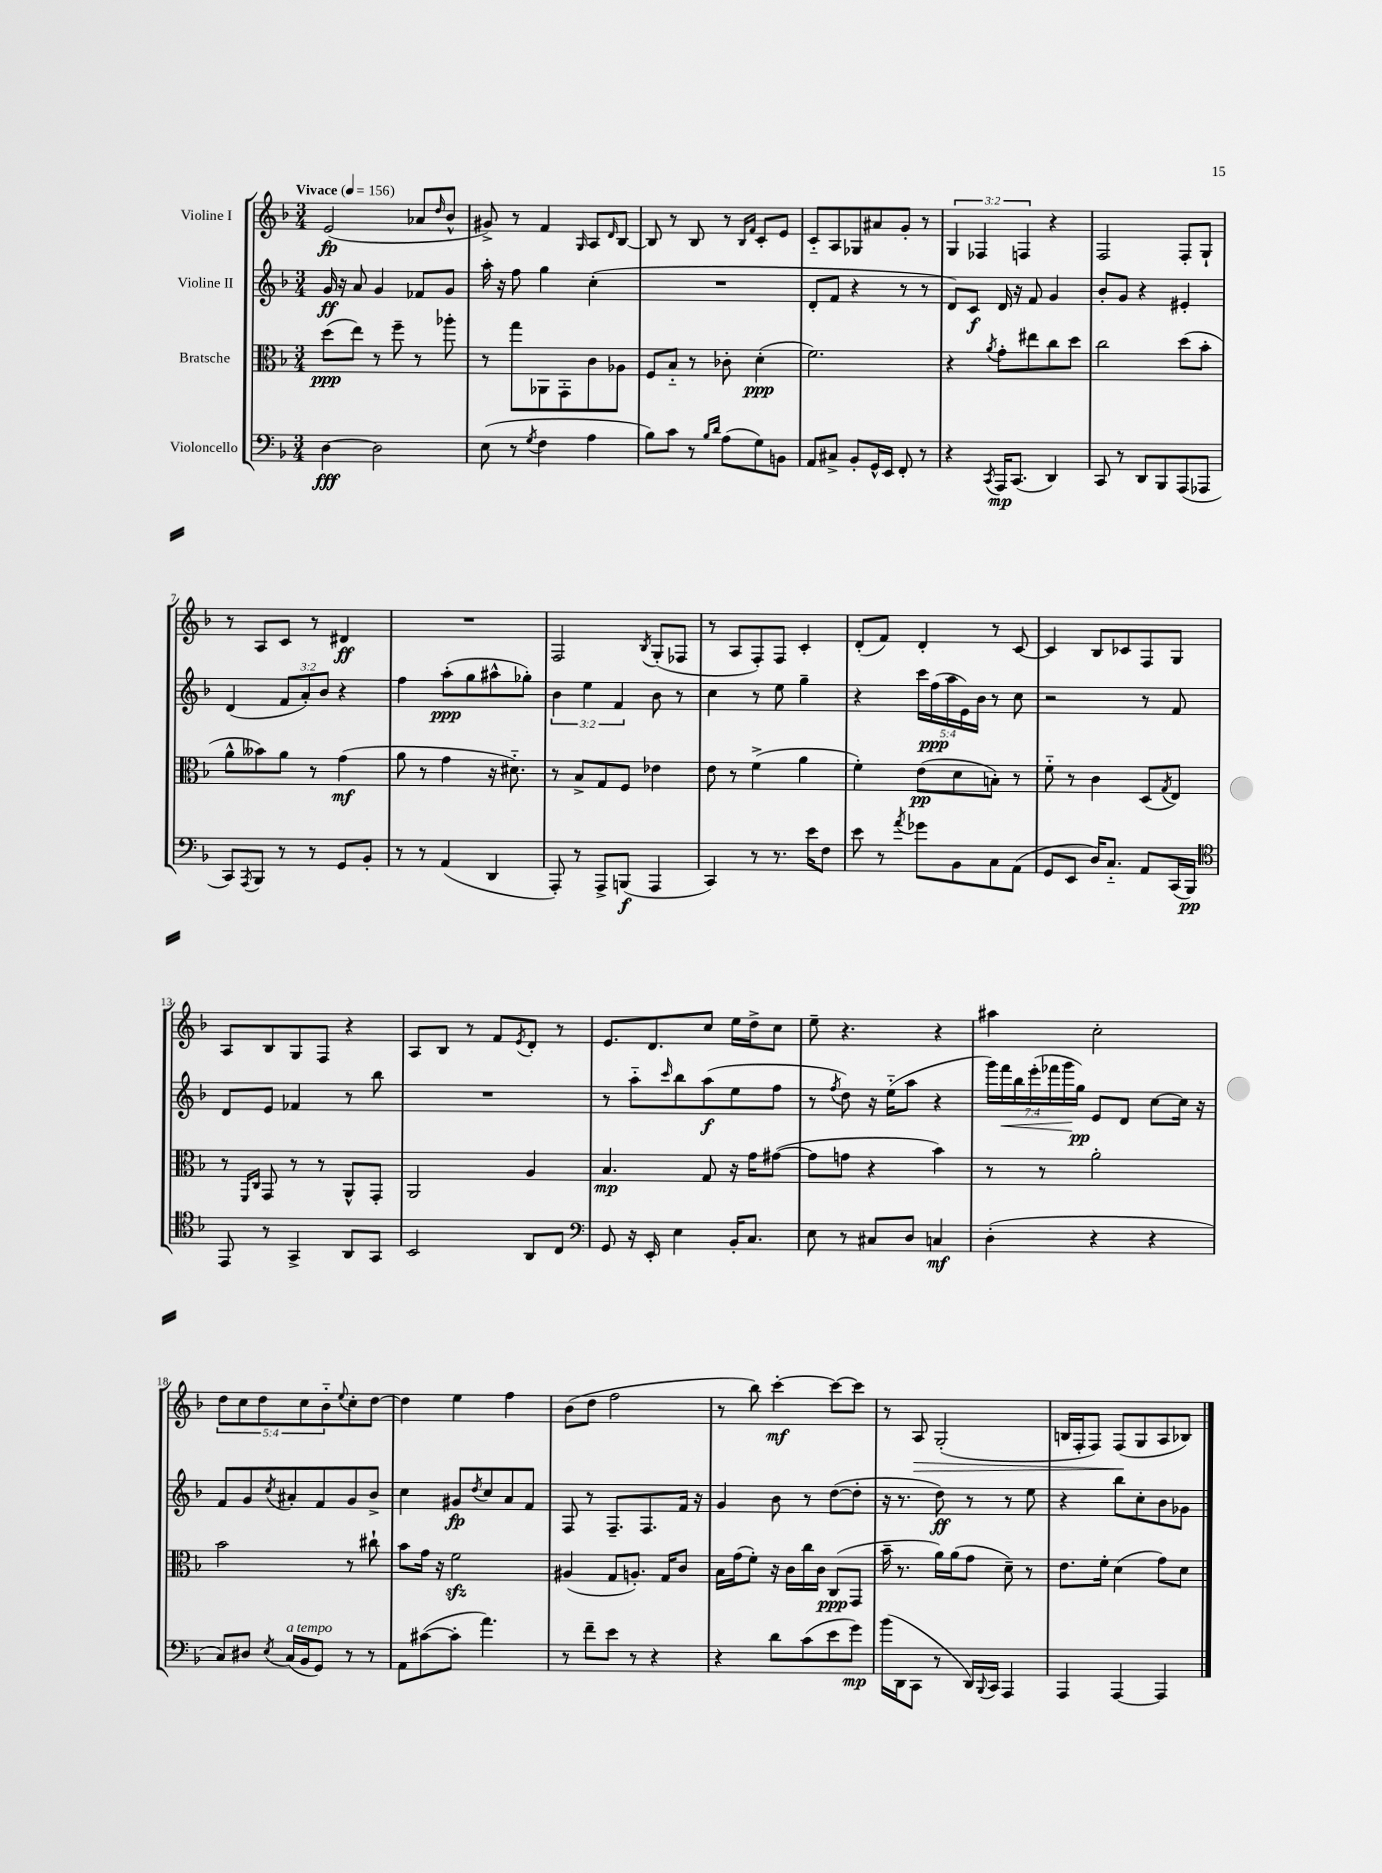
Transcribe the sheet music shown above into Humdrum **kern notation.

**kern	**dynam	**kern	**dynam	**kern	**dynam	**kern	**dynam
*part4	*part4	*part3	*part3	*part2	*part2	*part1	*part1
*staff4	*staff4	*staff3	*staff3	*staff2	*staff2	*staff1	*staff1
*I"Violoncello	*	*I"Bratsche	*	*I"Violine II	*	*I"Violine I	*
*clefF4	*	*clefC3	*	*clefG2	*	*clefG2	*
*k[b-]	*	*k[b-]	*	*k[b-]	*	*k[b-]	*
*M3/4	*	*M3/4	*	*M3/4	*	*M3/4	*
*MM156	*	*MM156	*	*MM156	*	*MM156	*
=1	=1	=1	=1	=1	=1	=1	=1
!	!	!	!	!	!	!LO:TX:a:B:t=Vivace	!
[4D\	fff	(8dd\L	ppp	16g/	ff	(2e/	fp
.	.	.	.	16r	.	.	.
.	.	8ee\J)	.	8a/	.	.	.
2D\]	.	8r	.	4g/	.	.	.
.	.	8ff~\	.	.	.	.	.
.	.	8r	.	8f-X/L	.	8a-X/L	.
.	.	.	.	.	.	16qqdd/	.
.	.	8aa-X'\	.	8g/J	.	8b-^^/J	.
=2	=2	=2	=2	=2	=2	=2	=2
(8E\	.	8r	.	16aa'\	.	8g#X^/)	.
.	.	.	.	16r	.	.	.
8r	.	8gg\L	.	8ff\	.	8r	.
8qG/	.	.	.	.	.	.	.
4F\	.	8AA-X\	.	4gg\	.	4f/	.
.	.	8GG'\	.	.	.	.	.
.	.	.	.	.	.	16qqG/	.
4A\	.	8c\	.	(4cc'\	.	8A/L	.
.	.	.	.	.	.	16qqd/	.
.	.	8A-X\J	.	.	.	[8B-/J	.
=3	=3	=3	=3	=3	=3	=3	=3
8B-\L)	.	8F/L	.	2.r	.	8B-/]	.
8c\J	.	8B-/J	.	.	.	8r	.
8r	.	8r	.	.	.	8B-/	.
16qqB-/LL	.	.	.	.	.	.	.
16qqd/JJ	.	.	.	.	.	.	.
(8A\L	.	8c-X'\	.	.	.	8r	.
.	.	.	.	.	.	16qqB-/LL	.
.	.	.	.	.	.	16qqf/JJ	.
8G\)	.	(4d'\	ppp	.	.	8c'/L	.
8BBn\J	.	.	.	.	.	8e/J	.
=4	=4	=4	=4	=4	=4	=4	=4
8AA/L	.	2.f\)	.	8d'/L	.	8c/L	.
8C#X^/J	.	.	.	8f/J	.	8A/	.
8BB-'/L	.	.	.	4r	.	8G-X/	.
16GG^^/L	.	.	.	.	.	8a#X/	.
16EE/JJ	.	.	.	.	.	.	.
8FF'/	.	.	.	8r	.	8g'/J	.
8r	.	.	.	8r	.	8r	.
=5	=5	=5	=5	=5	=5	=5	=5
4r	.	4r	.	8d/L)	.	6G/	.
.	.	.	.	8c/J	f	.	.
.	.	.	.	.	.	6F-X/	.
8qCC/	.	8qa/	.	.	.	.	.
16AAA/KL	mp	8g'\L	.	16d/	.	.	.
(8.CC/J	.	.	.	16r	.	.	.
.	.	.	.	.	.	6Fn/	.
.	.	8ee#X\	.	8f/	.	.	.
4DD/)	.	8cc\	.	4g/	.	4r	.
.	.	8dd\J	.	.	.	.	.
=6	=6	=6	=6	=6	=6	=6	=6
8CC/	.	2cc\	.	8b-'/L	.	2F/	.
8r	.	.	.	8g/J	.	.	.
8DD/L	.	.	.	4r	.	.	.
8BBB-/	.	.	.	.	.	.	.
(8AAA/	.	(8dd\L	.	4e#X'/	.	8F'/L	.
8AAA-X/J	.	8b-'\J	.	.	.	8G`/J	.
!!LO:LB:g=z
=7	=7	=7	=7	=7	=7	=7	=7
8CC/L)	.	8a^^\L	.	(4d/	.	8r	.
8qAAA/	.	.	.	.	.	.	.
8BBB-/J	.	8b--X\)	.	.	.	8A/L	.
8r	.	8a\J	.	12f/L	.	8c/J	.
.	.	.	.	12a'/)	.	.	.
8r	.	8r	.	.	.	8r	.
.	.	.	.	12b-/J	.	.	.
8GG/L	.	(4g\	mf	4r	.	4d#X/	ff
8BB-'/J	.	.	.	.	.	.	.
=8	=8	=8	=8	=8	=8	=8	=8
8r	.	8a\	.	4ff\	.	2.r	.
8r	.	8r	.	.	.	.	.
(4AA/	.	4g\	.	(8aa'\L	ppp	.	.
.	.	.	.	8gg\	.	.	.
4DD/	.	16r	.	8aa#X^^\	.	.	.
.	.	8.d#X\)	.	.	.	.	.
.	.	.	.	8gg-X'\J)	.	.	.
=9	=9	=9	=9	=9	=9	=9	=9
8AAA'/)	.	8r	.	6b-\	.	2F/	.
8r	.	8B-^/L	.	.	.	.	.
.	.	.	.	6ee\	.	.	.
8AAA^/L	.	8G/	.	.	.	.	.
.	.	.	.	6f/	.	.	.
(8BBBn/J	f	8F/J	.	.	.	.	.
.	.	.	.	.	.	8qB-/	.
4AAA/	.	4e-X\	.	8b-\	.	(8G'/L	.
.	.	.	.	8r	.	8F-X/J	.
=10	=10	=10	=10	=10	=10	=10	=10
4CC/)	.	8e\	.	4cc\	.	8r	.
.	.	8r	.	.	.	8A/L	.
8r	.	(4f^\	.	8r	.	8F'/)	.
8.r	.	.	.	8ee\	.	8F/J	.
.	.	4a\	.	4gg~\	.	4c'/	.
16e\KL	.	.	.	.	.	.	.
8F\J	.	.	.	.	.	.	.
=11	=11	=11	=11	=11	=11	=11	=11
8e\	.	4f'\)	.	4r	.	(8d'/L	.
8r	.	.	.	.	.	8f/J)	.
8qa/	.	.	.	.	.	.	.
8g-X\L	.	(8e\L	pp	20ccc\LL	.	4d'/	.
.	.	.	.	(20ff\	ppp	.	.
.	.	.	.	20aa\	.	.	.
8BB-\	.	8d\	.	.	.	.	.
.	.	.	.	20e\)	.	.	.
.	.	.	.	20b-\JJ	.	.	.
8C\	.	8Bn'\J)	.	8r	.	8r	.
(8AA\J	.	8r	.	8cc\	.	[8c/	.
=12	=12	=12	=12	=12	=12	=12	=12
8GG/L	.	8f\	.	2r	.	4c/]	.
8EE/J	.	8r	.	.	.	.	.
16D/KL)	.	4c\	.	.	.	8B-/L	.
8.C/J	.	.	.	.	.	.	.
.	.	.	.	.	.	8c-X/	.
8AA/L	.	(8D/L	.	8r	.	8F/	.
.	.	8qG/	.	.	.	.	.
(16CC/L	.	8E/J)	.	8f/	.	8G/J	.
16BBB-/JJ)	pp	.	.	.	.	.	.
!!LO:LB:g=z
=13	=13	=13	=13	=13	=13	=13	=13
*clefC4	*	*	*	*	*	*	*
8EE/	.	8r	.	8d/L	.	8A/L	.
.	.	16qqFF/LL	.	.	.	.	.
.	.	16qqC/JJ	.	.	.	.	.
8r	.	8GG/	.	8e/J	.	8B-/	.
4GG^/	.	8r	.	4f-X/	.	8G/	.
.	.	8r	.	.	.	8F/J	.
8AA/L	.	8AA^^/L	.	8r	.	4r	.
8GG/J	.	8GG'/J	.	8bb-\	.	.	.
=14	=14	=14	=14	=14	=14	=14	=14
2BB-/	.	2AA/	.	2.r	.	8A/L	.
.	.	.	.	.	.	8B-/J	.
.	.	.	.	.	.	8r	.
.	.	.	.	.	.	8f/L	.
.	.	.	.	.	.	8qe/	.
8AA/L	.	4A/	.	.	.	8d'/J	.
8C/J	.	.	.	.	.	8r	.
=15	=15	=15	=15	=15	=15	=15	=15
*clefF4	*	*	*	*	*	*	*
8GG/	.	4.B-/	mp	8r	.	8.e/L	.
16r	.	.	.	8aa\L	.	.	.
16EE'/	.	.	.	.	.	8.d/	.
.	.	.	.	16qqccc/	.	.	.
4E\	.	.	.	8bb-\	.	.	.
.	.	8G/	.	(8aa\	f	8cc/J	.
16BB-'/KL	.	16r	.	8ee\	.	16ee\LL	.
8.C/J	.	16g\KL	.	.	.	16dd^\J	.
.	.	([8g#X\J	.	8ff\J	.	8cc\J	.
=16	=16	=16	=16	=16	=16	=16	=16
8E\	.	8g#\L]	.	8r	.	8ee~\	.
.	.	.	.	8qff/	.	.	.
8r	.	8gn\J	.	8dd\)	.	4.r	.
8C#X/L	.	4r	.	16r	.	.	.
.	.	.	.	(16ee\KL	.	.	.
8D/J	.	.	.	8aa\J	.	.	.
4Cn/	mf	4b-\)	.	4r	.	4r	.
=17	=17	=17	=17	=17	=17	=17	=17
(4D'\	.	8r	.	28ggg\LL)	.	4aa#X\	.
!	!	!	!	!	!LO:HP:b	!	!
.	.	.	.	28fff\	<	.	.
.	.	.	.	28bb-\	.	.	.
.	.	.	.	(28eee'\	.	.	.
.	.	8r	.	.	.	.	.
.	.	.	.	28fff-X\	.	.	.
.	.	.	.	28ggg\	.	.	.
.	.	.	.	28gg\JJ)	[ pp	.	.
4r	.	2a'\	.	8e/L	.	2cc'\	.
.	.	.	.	8d/J	.	.	.
4r	.	.	.	[8cc\L	.	.	.
.	.	.	.	16cc\Jk]	.	.	.
.	.	.	.	16r	.	.	.
!!LO:LB:g=z
=18	=18	=18	=18	=18	=18	=18	=18
8C/L)	.	2b-\	.	8f/L	.	10dd\L	.
.	.	.	.	.	.	10cc\	.
8D#X/J	.	.	.	8g/	.	.	.
.	.	.	.	.	.	10dd\	.
8qE/	.	.	.	8qcc/	.	.	.
!LO:TX:a:i:t=a tempo	!	!	!	!	!	!	!
(16C/LL	.	.	.	8a#X'/	.	.	.
.	.	.	.	.	.	10cc\	.
16BB-/J	.	.	.	.	.	.	.
8GG/J)	.	.	.	8f/	.	.	.
.	.	.	.	.	.	10b-\	.
.	.	.	.	.	.	8qqee/	.
8r	.	8r	.	8g/	.	8cc'\	.
8r	.	8cc#X`\	.	8b-^/J	.	[8dd\J	.
=19	=19	=19	=19	=19	=19	=19	=19
8AA\L	.	8b-\L	.	4cc\	.	4dd\]	.
([8c#X\	.	16g\Jk	.	.	.	.	.
.	.	16r	.	.	.	.	.
8c#'\J]	.	2fzz\	.	8g#X/L	fp	4ee\	.
.	.	.	.	8qdd/	.	.	.
4.a\)	.	.	.	8cc/	.	.	.
.	.	.	.	8a/	.	4ff\	.
.	.	.	.	8f/J	.	.	.
=20	=20	=20	=20	=20	=20	=20	=20
8r	.	(4A#X/	.	8F/	.	(8b-\L	.
8f~\L	.	.	.	8r	.	8dd\J	.
8e\J	.	8G/L	.	8.F~/L	.	2ff\	.
8r	.	8.An'/J)	.	.	.	.	.
.	.	.	.	8.F/	.	.	.
4r	.	.	.	.	.	.	.
.	.	16G/KL	.	.	.	.	.
.	.	8c/J	.	16f/Jk	.	.	.
.	.	.	.	16r	.	.	.
=21	=21	=21	=21	=21	=21	=21	=21
4r	.	16B-\LL	.	4g/	.	8r	.
.	.	(16g\J	.	.	.	.	.
.	.	8f'\J)	.	.	.	8bb-\)	.
8d\L	.	16r	.	8b-\	.	[4ccc'\	mf
.	.	16c\LL	.	.	.	.	.
(8c\	.	16cc\	.	8r	.	.	.
.	.	16c\JJ	.	.	.	.	.
8e\	.	(8C/L	ppp	([8dd\L	.	8ccc\L_	.
8g\J)	mp	8GG/J	.	8dd'\J]	.	8ccc\J]	.
=22	=22	=22	=22	=22	=22	=22	=22
(16b-\LL	.	16b-~\	.	16r	.	8r	.
16DD\J	.	8.r	.	8.r	.	.	.
!	!	!	!	!	!	!	!LO:HP:b
8CC\J	.	.	.	.	.	8A/	>
8r	.	16a\LL)	.	8dd\)	ff	(2G'/	.
.	.	(16a\J	.	.	.	.	.
16DD/LL)	.	8g\J	.	8r	.	.	.
8qqBBB-/	.	.	.	.	.	.	.
16CC/JJ	.	.	.	.	.	.	.
4AAA/	.	8d~\)	.	8r	.	.	.
.	.	8r	.	8ee\	.	.	.
=23	=23	=23	=23	=23	=23	=23	=23
4AAA/	.	8.e\L	.	4r	.	16Bn/LL	.
.	.	.	.	.	.	16F'/J	.
.	.	.	.	.	.	8F/J)	.
.	.	16f'\Jk	.	.	.	.	.
[4AAA/	.	(4d\	.	8bb-\L	.	(8F/L	.
.	.	.	.	8cc'\	.	8G/	]
4AAA/]	.	8g\L)	.	8b-\	.	8A/	.
.	.	8d\J	.	8g-X\J	.	8B-X/J)	.
==	==	==	==	==	==	==	==
*-	*-	*-	*-	*-	*-	*-	*-
